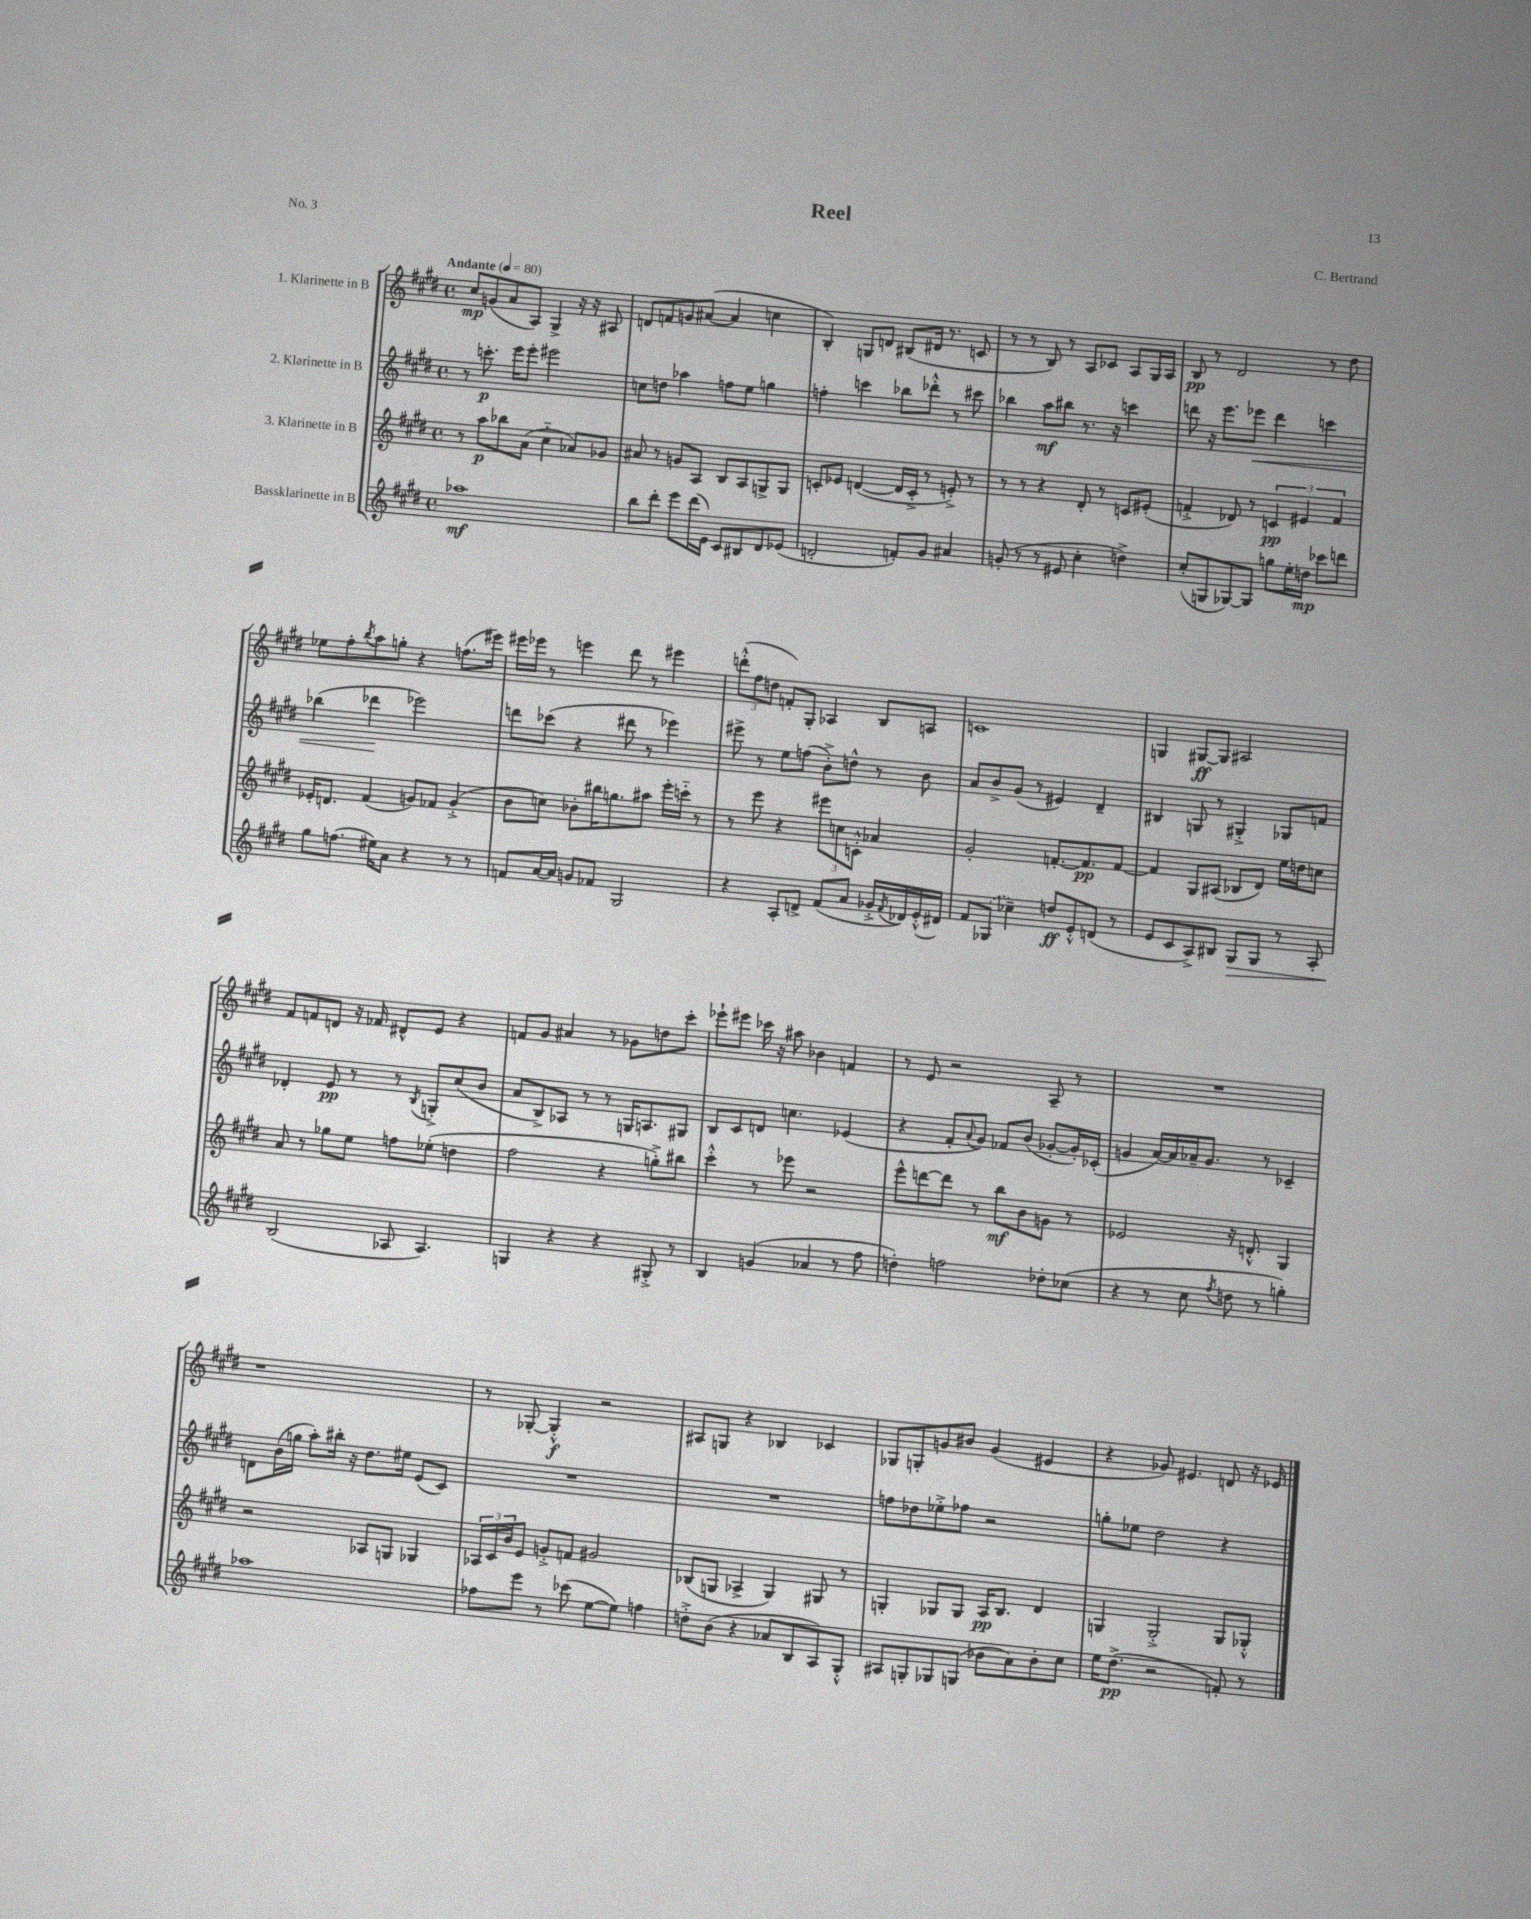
\header { title = "Reel" composer = "C. Bertrand" piece = "No. 3" }
<<
\new StaffGroup <<
\new Staff = "s0" \with { instrumentName = "1. Klarinette in B" } {
    \clef treble \key e \major \defaultTimeSignature \time 4/4 \tempo "Andante" 4 = 80
    cis''8\mp g'8( a'8 a8) gis4-> r16 r16 ais8 |
    d'8 f'8 g'8 ais'8~( ais'4 c''4 |
    b4-.) g8 d'8 bis8( dis'16 r8. c'8 |
    r8 r8 b8) r8 a8 ces'8 a8 gis16 a16 |
    b8\pp r8 dis'2 r8 dis''8 |
    ees''8 fis''8-. \acciaccatura { b''8 } a''8 g''8-. r4 f''8.( eis'''16) |
    eis'''16 ees'''16 r8 e'''4 dis'''8 r8 eis'''4 |
    \tuplet 3/2 { d'''8-.-^( fis''8 d''8 } f'8-.) gis8-. aes4 b8 a8 |
    c'1 |
    g4 gis8~\ff gis8 ais2 |
    fis'8 f'8 d'8 r16 fes'16 dis'8-^ e'8 r4 |
    f'8 gis'8 ais'4 r8 ges'8 d''8 cis'''8-. |
    ees'''8-! eis'''8 ces'''16 r16 ais''8 bes'4 f'4 |
    r8 e'8 r2 a8-- r8 |
    R1 |
    r1 |
    r8 ges8~-. ges4-.-^\f r2 |
    ais8 g8 r4 bes4 ces'4 |
    ges8 g8-. g'8 bis'8 g'4( eis'4 |
    r4 ges'8) eis'4. d'8 r16 ees'16 \bar "|." |
}
\new Staff = "s1" \with { instrumentName = "2. Klarinette in B" } {
    \clef treble \key e \major \defaultTimeSignature \time 4/4
    r8 c'''8.-.\p e'''16 e'''8-. eis'''2 |
    c''8 d''8 aes''4 f''8 e''8 g''4 |
    f''4-. c'''4 bes''8 des'''8-.-^ r8 cis'''8 |
    bes''4 a''8\mf bis''8 r8. r16 c'''4 |
    d'''8 r16 e'''8. ees'''8\< d'''4 c'''4 |
    bes''4( des'''4\! ees'''2) |
    d'''8 ces'''8( r4 dis'''8 r8 ees'''4) |
    eis'''8-> r8 e''8 f''8( b'8-.->) d''8-^ r8 b'8 |
    a'8 b'8-> gis'8( r8 eis'4) dis'4-- |
    bis4 g8 r8 gis4-.-> ges8 f'8 |
    des'4-. e'8\pp r8 r8 \acciaccatura { b8 } g8-.-> cis''8( b'8 |
    a'8 b8->) aes8 r8 r8 g16 a8. gis8 |
    b8 cis'8 d'8 c''4. ees'4( |
    r4 fis'8-. \appoggiatura { a'8 } gis'8) fes'8 b'8( ges'8~-. ges'16-.) ces'16-.( |
    g'4 a'16~) a'16 aes'16-- g'8. r8 ces'4-- |
    d'8 b'16( g''16 a''8-.) bis''16-. r16 dis''8. eis''16 e'8( cis'8) |
    R1 |
    R1 |
    f''8 des''8 ees''8-.-> fes''8 r2 |
    g''8-. ees''8 dis''2 r4 \bar "|." |
}
\new Staff = "s2" \with { instrumentName = "3. Klarinette in B" } {
    \clef treble \key e \major \defaultTimeSignature \time 4/4
    r8 a''8\p bes''8 a'8( cis''4-_ aes'8) ges'8 |
    ais'8 r8 g'8 a8 b8 a8 g8-> g8 |
    c'8-. ees'8 d'4~( d'16 c'16-.-> r8 e'8-.->) r8 |
    r8 r8 r4 dis'8-. r8 c'8 eis'8-.( |
    f'4-.-> des'8) r8 \tuplet 3/2 { c'4\pp eis'4 f'4 } |
    ees'16-. d'8. fis'4( g'8) fes'8 g'4-.->( |
    b'8 c''8) bes'8-. bis''16 g''8. ais''8 e'''16-. c'''16-_ r8 |
    r8 e'''8 r4 \tuplet 3/2 { eis'''8 c''8 c'8-.-^ } aes'4 |
    gis'2-. f'8.~-. f'8.\pp f'8~ |
    f'4 gis8 ais8( bes8 dis'8) e''16 d''16 c''8 |
    a'8 r8 ges''8 e''8 f''8 ees''8-.( d''4 |
    fis''2 r4 g''8-.->) bis''8 |
    cis'''4-.-^ r8 ees'''8 r2 |
    e'''8-^ d'''8~ d'''8 r8 b''8\mf b'8 g'8 r8 |
    ees'2 r16 d'8.-.-^ gis4 |
    r2 aes8 g8 ges4 |
    \tuplet 3/2 { aes16 cis'16 b'16 } e'8 g'8-.-> f'8 gis'2 |
    bes8( g8 aes4-> g4) gis8 r8 |
    g4-. ges8 ges8 a16\pp b8. dis'4 |
    g4 g2-.-> g8 ges8-.-^ \bar "|." |
}
\new Staff = "s3" \with { instrumentName = "Bassklarinette in B" } {
    \clef treble \key e \major \defaultTimeSignature \time 4/4
    aes''1\mf |
    b''8 dis'''8-. e'''8 dis'''16( e'16) cis'8 bis8 dis'8 ees'8( |
    d'2-. f'8-.) gis'8 ais'4 |
    g'8-.( r8 r8 eis'8 cis''4-. d''4->) |
    cis''8-.( g8 ges8~) ges8 g''8 e''16-. d''16\mp ces'''8 d'''8 |
    gis''8 f''8.( eis''16) a'8 r4 r8 r8 |
    f'8 a'16~ a'16 g'8 fes'8 gis2 |
    r4 a8-. d'8-> fis'8( a'8 ges'16-.-> \acciaccatura { fis'8 } des'16) e'16-.-^( dis'16) |
    fis'8 \once \slurDashed ges8( ces''4--) d''8\ff e'8-.-^ d'8( r8 |
    e'8 cis'8 a8->) bis8 gis8\> gis8 r8 a8-. |
    b2\!( aes8 aes4.) |
    g4 r4 r4 gis8-.-> r8 |
    b4 g'4( aes'4 r8 fis''8 |
    d''4-.) f''2 des''8-. ces''8( |
    r4 r8 cis''8 \acciaccatura { fis''8 } d''8 r8 g''4-.) |
    aes''1 |
    fes''8 e'''8 r8 ces'''8( e''8~ e''8) f''4 |
    d''8-.-> b'8( r4 aes'8 b8 a8) gis8-.-^ |
    ais8 g8-. ges8 g8( bes'8 a'8) bes'8-. cis''8 |
    e''16 dis''8.->\pp( r2 f'8-.) r8 \bar "|." |
}
>>
>>
\layout { \context { \Score \remove "Bar_number_engraver" } }
